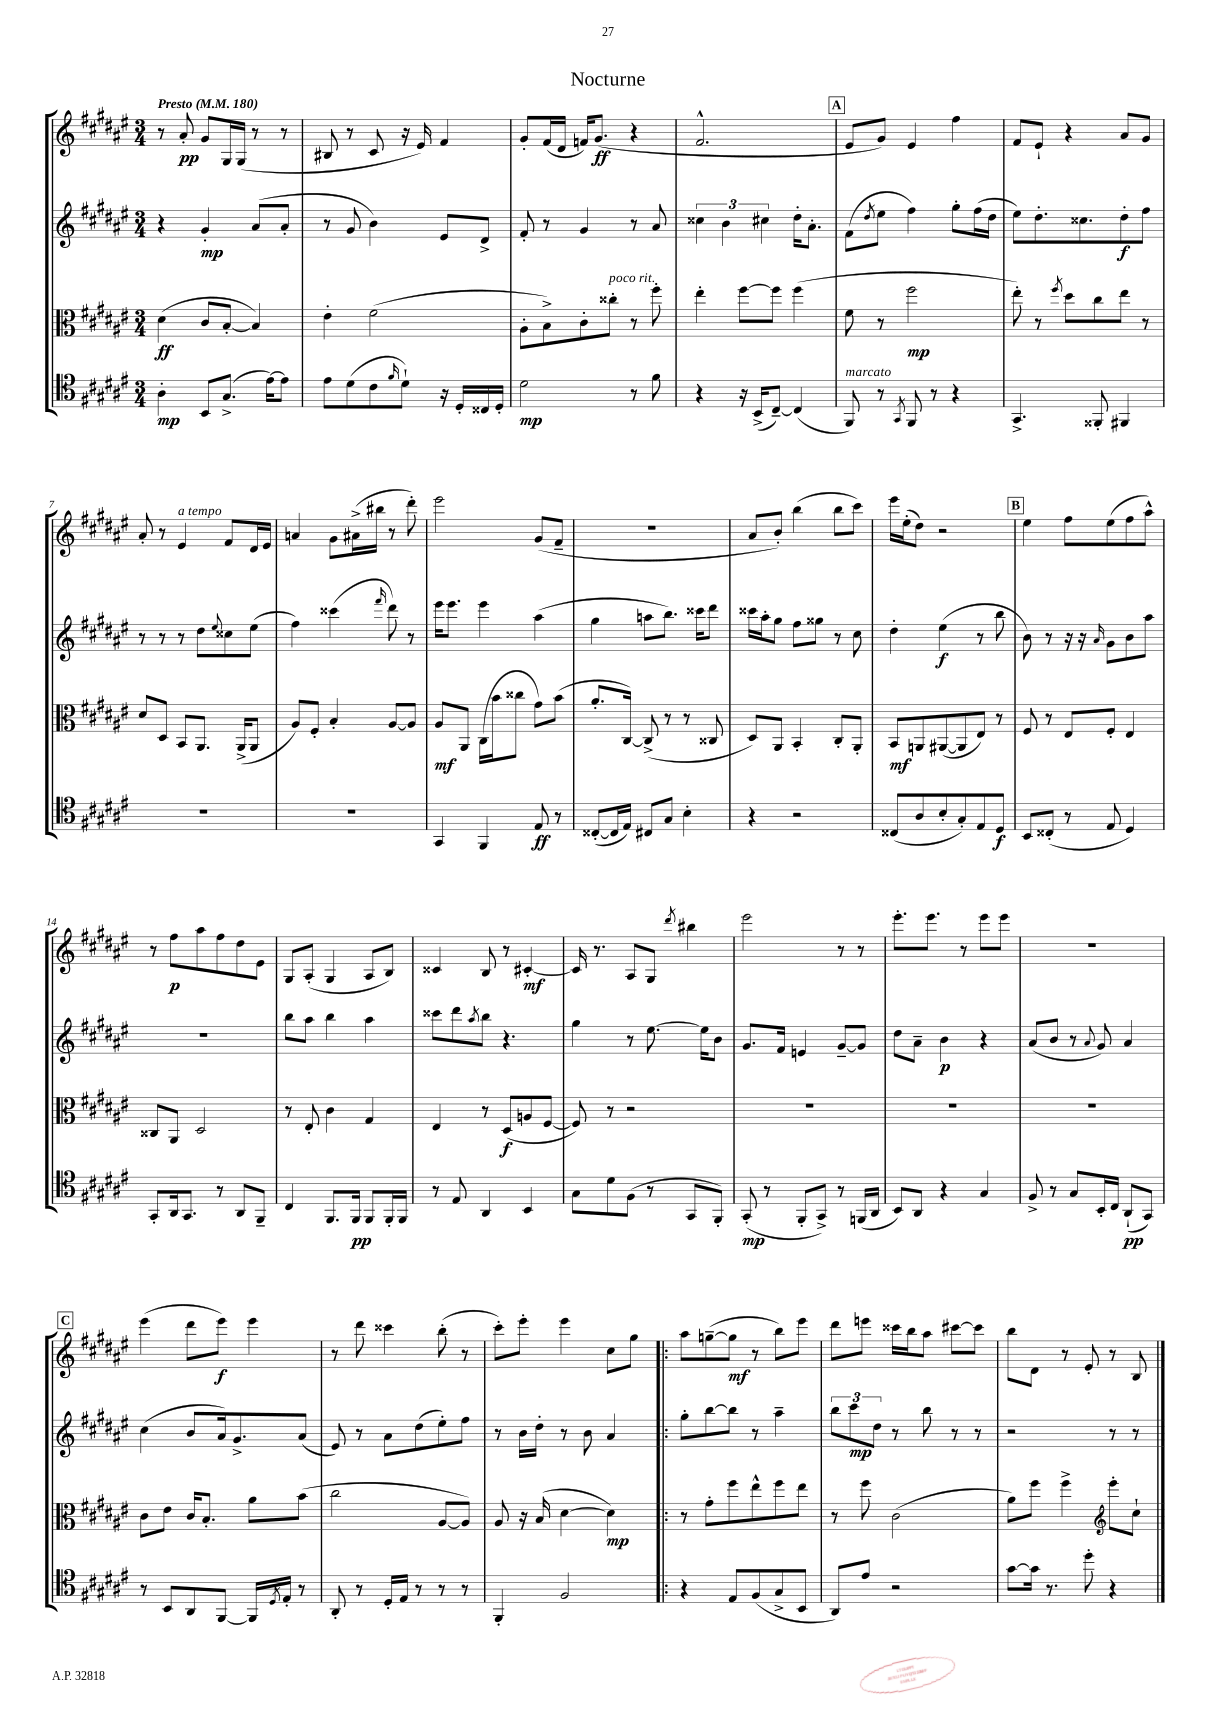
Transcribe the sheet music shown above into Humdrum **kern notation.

**kern	**kern	**kern	**kern
*staff4	*staff3	*staff2	*staff1
*clefC4	*clefC3	*clefG2	*clefG2
*k[f#c#g#d#a#e#]	*k[f#c#g#d#a#e#]	*k[f#c#g#d#a#e#]	*k[f#c#g#d#a#e#]
*M3/4	*M3/4	*M3/4	*M3/4
*MM180	*MM180	*MM180	*MM180
4A#'	(4d#	4r	8r
.	.	.	8a#'
8BB	8c#	4g#'	8g#
(8.G#^	[8B'	.	16G#
.	.	.	(16G#
.	4B])	(8a#	8r
[16e#)	.	.	.
8e#]	.	8a#'	8r
=	=	=	=
8e#	4e#'	8r	8B#
(8d#	.	8g#	8r
8c#	(2f#	4b)	8c#
16qqf#	.	.	.
8d#`)	.	.	16r
.	.	.	16e#)
16r	.	8e#	4f#
16D#'	.	.	.
16C##	.	8d#^	.
16D#'	.	.	.
=	=	=	=
2d#	8A#'	8f#'	8g#'
.	8B^)	8r	(16f#
.	.	.	16d#
.	8c#'	4g#	16f)
.	.	.	(8.g#
.	8cc##'	.	.
8r	8r	8r	4r
8f#	8ff#'	8a#	.
=	=	=	=
4r	4ee#'	6cc##	2.f#^^
.	.	6b	.
16r	[8ff#	.	.
(16BB^	.	.	.
.	.	6cc#	.
[8C#~)	8ff#]	.	.
(4C#]	(4ff#	16dd#'	.
.	.	8.a#'	.
=	=	=	=
8FF#)	8f#	(8f#	8e#
.	.	8qdd#	.
8r	8r	8ee#	8g#)
8qGG#	.	.	.
8FF#	2ff#	4ff#)	4e#
8r	.	.	.
4r	.	8gg#'	4ff#
.	.	(16ff#	.
.	.	16dd#	.
=	=	=	=
4.GG#^	8ee#')	8ee#)	8f#
.	8r	8.dd#'	8e#`
.	8qff#	.	.
.	8dd#	.	4r
.	.	8.cc##	.
8FF##'	8cc#	.	.
4FF#	8ee#	8dd#'	8a#
.	8r	8ff#	8g#
=	=	=	=
2.r	8d#	8r	8a#'
.	8D#	8r	8r
.	8BB	8r	4e#
.	8.AA#	8dd#	.
.	.	8qqee#	.
.	.	8cc##	8f#
.	(16AA#^	.	.
.	8AA#	(8ee#	16d#
.	.	.	16e#
=	=	=	=
2.r	8A#)	4ff#)	4a
.	8F#'	.	.
.	4B'	(4ccc##	8g#
.	.	.	(16a#^
.	.	.	16bb#
.	.	16qqfff#	.
.	[8A#	8ddd#)	8r
.	8A#]	8r	8ddd#')
=	=	=	=
4GG#	8A#	16eee#	2eee#
.	.	8.eee#	.
.	8AA#	.	.
4FF#	(16C#	4eee#	.
.	16b	.	.
.	8cc##	.	.
8E#	8g#)	(4aa#	(8g#
8r	(8b	.	8f#~
=	=	=	=
([8C##'	8.a#'	4gg#	2.r
16C##]	.	.	.
16E#)	[16C#)	.	.
8C#	(8C#^]	8aa	.
8G#	8r	8.bb)	.
4B'	8r	.	.
.	.	16ccc##	.
.	8C##	8ddd#	.
=	=	=	=
4r	8D#)	16ccc##	8a#
.	.	16aa#'	.
.	8AA#	8gg#	8b')
2r	4BB'	8ff#	(4bb
.	.	8gg##	.
.	8C#'	8r	8bb
.	8AA#'	8cc#	8ccc#)
=	=	=	=
(8C##	8BB	4dd#'	16eee#
.	.	.	(16ee#'
8A#	8AA	.	8dd#)
8B'	([8AA#	(4ee#	2r
8G#')	8AA#]	.	.
8E#	8E#)	8r	.
8D#	8r	8bb	.
=	=	=	=
8BB	8F#	8b)	4ee#
(8C##'	8r	8r	.
8r	8E#	16r	8ff#
.	.	16r	.
.	.	16qqa#	.
8E#	8F#'	8g#	(8ee#
4D#)	4E#	8b	8ff#
.	.	8aa#	8aa#^^)
=	=	=	=
8GG#'	8C##	2.r	8r
16AA#	8AA#	.	8ff#
8.GG#	.	.	.
.	2D#	.	8aa#
8r	.	.	8ff#
8AA#	.	.	8dd#
8FF#~	.	.	8e#
=	=	=	=
4C#	8r	8bb	8G#
.	8E#'	8aa#	(8A#'
8.FF#	4c#	4bb	4G#
16FF#	.	.	.
8FF#	4G#	4aa#	8A#
16FF#'	.	.	8B)
16FF#	.	.	.
=	=	=	=
8r	4E#	8ccc##	4c##
8E#	.	8ddd#	.
.	.	8qaa#	.
4AA#	8r	8bb	8B
.	(8D#	4.r	8r
4BB	8A	.	[4c#'
.	[8F#	.	.
=	=	=	=
8G#	8F#])	4gg#	16c#]
.	.	.	8.r
8d#	8r	.	.
(8F#	2r	8r	8A#
8r	.	[8.ee#	8G#
.	.	.	8qddd#
8GG#	.	.	4bb#
.	.	16ee#]	.
8FF#')	.	8b	.
=	=	=	=
(8GG#'	2.r	8.g#	2eee#
8r	.	.	.
.	.	16f#	.
8FF#'	.	4e	.
8GG#^)	.	.	.
8r	.	[8g#~	8r
(16FF	.	8g#]	8r
16AA#	.	.	.
=	=	=	=
8BB)	2.r	8dd#	8.eee#'
8AA#	.	8a#~	.
.	.	.	8.eee#
4r	.	4b	.
.	.	.	8r
4G#	.	4r	8eee#
.	.	.	8eee#
=	=	=	=
8F#^	2.r	(8a#	2.r
8r	.	8b	.
8G#	.	8r	.
.	.	8qqa#	.
16BB'	.	8g#)	.
16C#	.	.	.
(8AA#`	.	4a#	.
8GG#)	.	.	.
=	=	=	=
8r	8c#	(4cc#	(4eee#
8BB	8e#	.	.
8AA#	16c#	8b	8ddd#
.	8.B'	.	.
[8FF#	.	16a#)	8eee#)
.	.	8.g#^	.
16FF#]	8a#	.	4eee#
8qD#	.	.	.
16E#'	.	.	.
8r	(8b	(8a#	.
=	=	=	=
8AA#'	2cc#	8e#)	8r
8r	.	8r	8ddd#
16D#'	.	8a#	4ccc##
16E#	.	.	.
8r	.	(8dd#	.
8r	[8A#	8ee#')	(8bb'
8r	8A#])	8ff#	8r
=	=	=	=
4FF#'	8A#	8r	8ccc#')
.	16r	16b	8eee#'
.	(16B	16dd#'	.
2F#	[4d#	8r	4eee#
.	.	8b	.
.	4d#])	4a#	8cc#
.	.	.	8gg#
=!|:	=!|:	=!|:	=!|:
4r	8r	8gg#'	8aa#
.	8g#'	[8bb	([8gg~
8E#	8ff#	8bb]	8gg]
(8F#	8ee#^^	8r	8r
8G#^	8ff#	4aa#~	8bb)
8BB	8ee#	.	8eee#
=	=	=	=
8AA#)	8r	12bb	8ddd#
.	.	12ccc#	.
8e#	8ff#	.	8eee
.	.	12dd#	.
2r	(2c#	8r	16ccc##
.	.	.	16bb
.	.	8bb	8aa#
.	.	8r	[8ccc#
.	.	8r	8ccc#]
=	=	=	=
[8g#	8a#)	2r	8bb
16g#]	8ff#	.	8d#
8.r	.	.	.
.	4ff#^	.	8r
8dd#'	.	.	8e#'
*	*clefG2	*	*
4r	8eee#'	8r	8r
.	8cc#`	8r	8B
==	==	==	==
*-	*-	*-	*-
